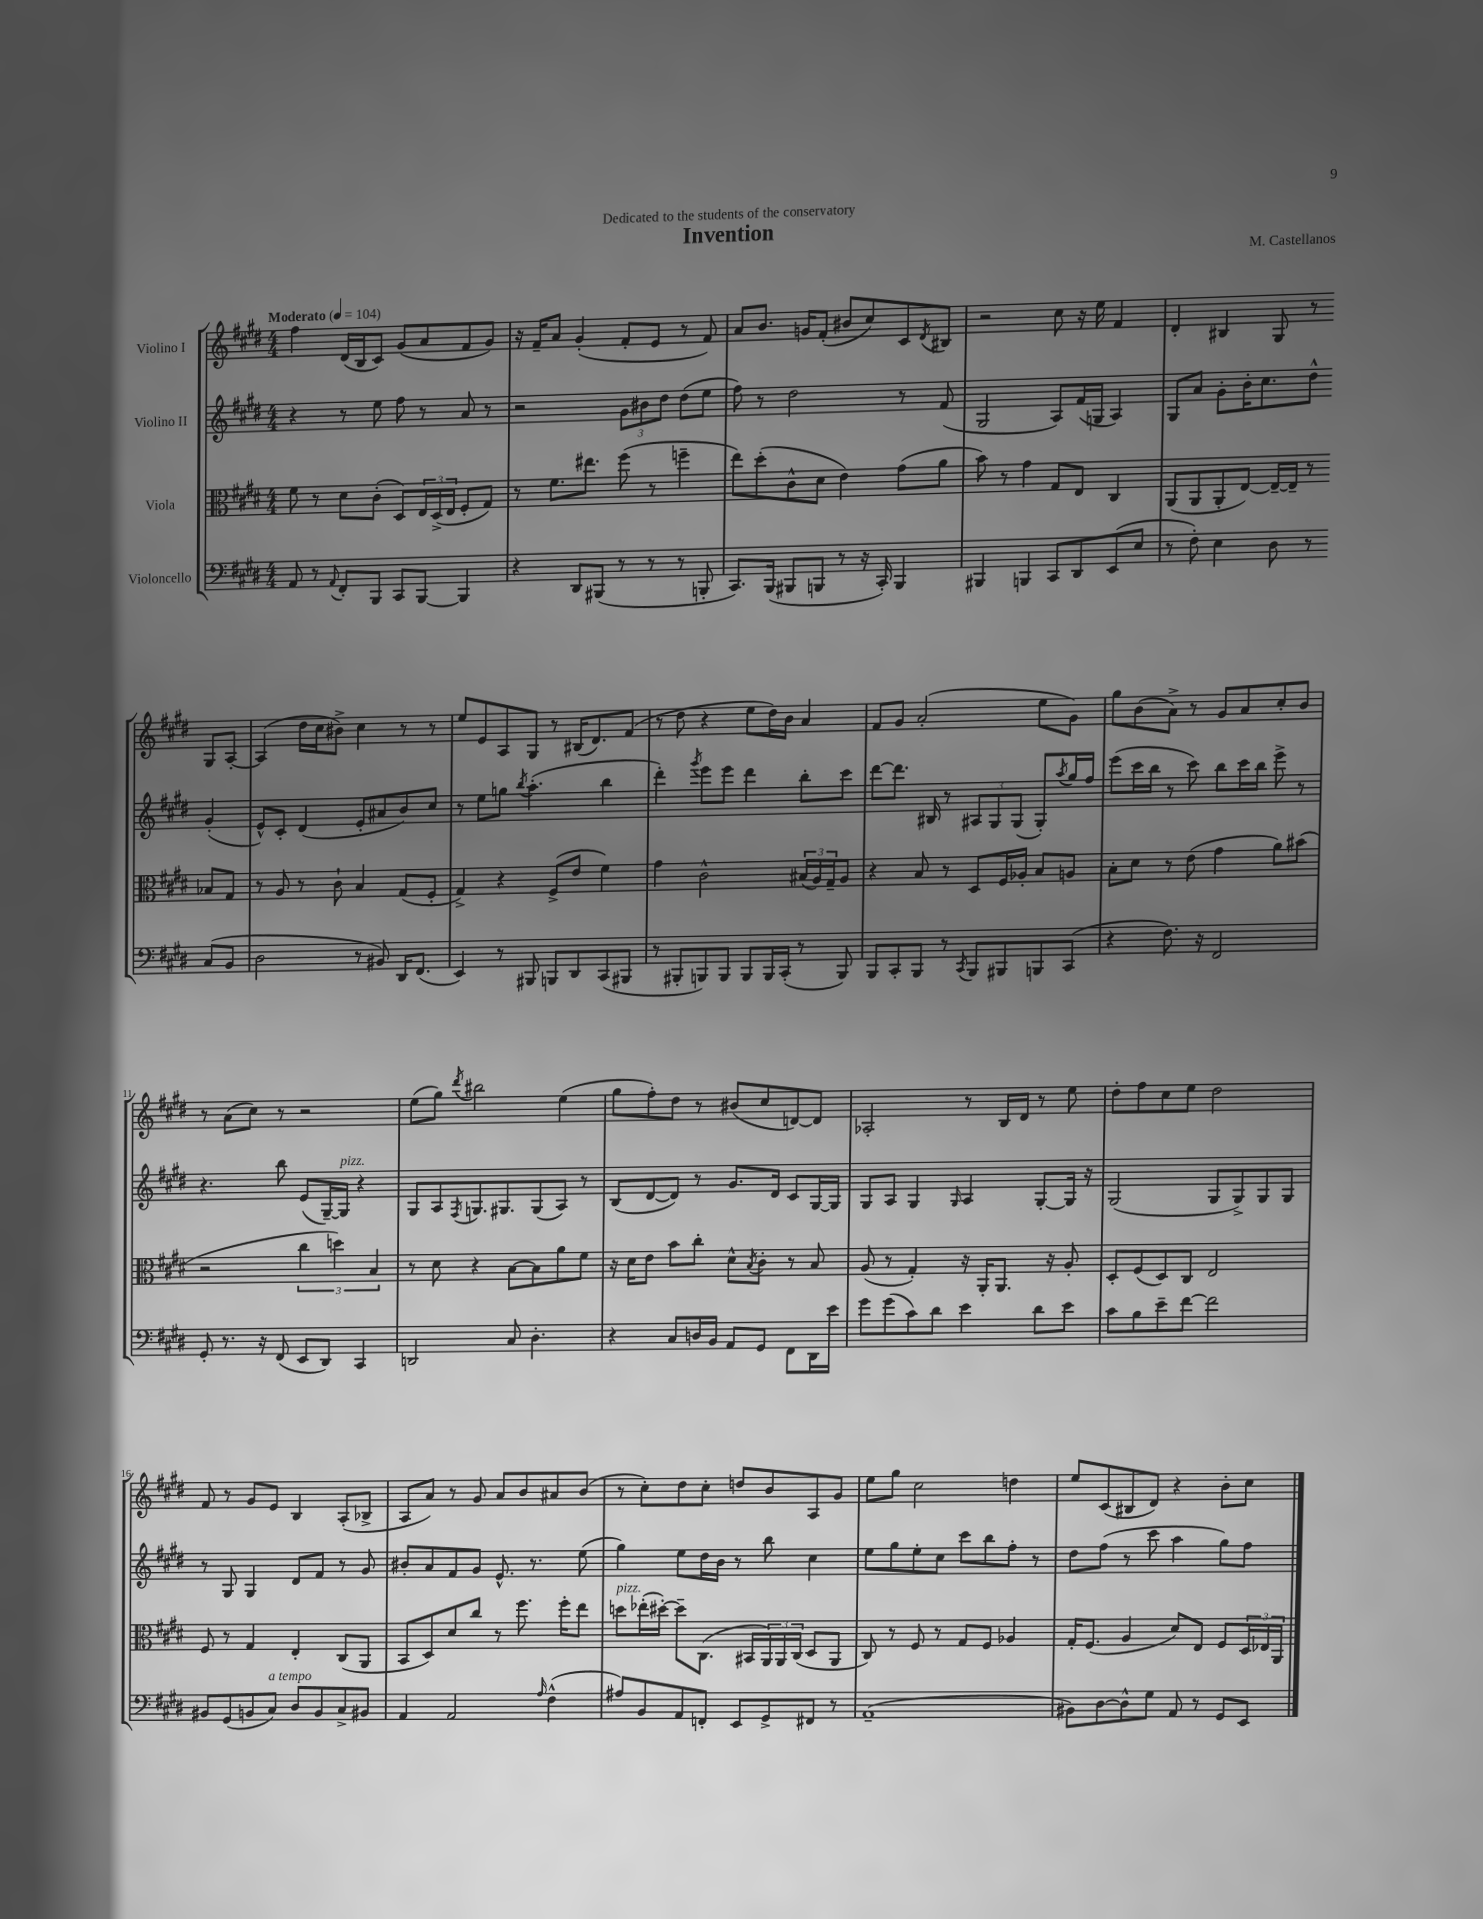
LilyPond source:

\header { title = "Invention" composer = "M. Castellanos" dedication = "Dedicated to the students of the conservatory" }
<<
\new StaffGroup <<
\new Staff = "s0" \with { instrumentName = "Violino I" } {
    \clef treble \key e \major \numericTimeSignature \time 4/4 \tempo "Moderato" 4 = 104
    fis''4 dis'16( b16 cis'8) gis'8( a'8 fis'8 gis'8) |
    r16 fis'16-- a'8 gis'4-.( fis'8-. e'8 r8 fis'8) |
    a'8 b'8. g'16 fis'8-.( bis'8 cis''8) cis'8 \acciaccatura { dis'8 } bis8 |
    r2 cis''8 r16 e''16 fis'4 |
    dis'4-. bis4 gis8 r8 gis8 a8~-. |
    a4( dis''16 cis''16 bis'8->) cis''4 r8 r8 |
    e''8 e'8 a8 gis8 r8 bis16( dis'8.) fis'8( |
    r8 dis''8 r4 e''8 dis''16) b'16 a'4 |
    fis'8 gis'8 a'2-.( e''8 gis'8) |
    gis''8 b'8( a'8->) r8 gis'8 a'8 cis''8-. b'8 |
    r8 a'8( cis''8) r8 r2 |
    e''8( gis''8) \acciaccatura { dis'''8 } bis''2 e''4( |
    gis''8 fis''8-.) dis''8 r8 bis'8( cis''8 d'8~) d'8 |
    aes2-. r8 b16 dis'16 r8 e''8 |
    dis''8-. fis''8 cis''8 e''8 dis''2 |
    fis'8 r8 gis'8 e'8 b4 a8-.( bes8-> |
    a8 a'8) r8 gis'8 a'8 b'8 ais'8 b'8( |
    r8 cis''8-.) dis''8 cis''8-. d''8 b'8 a8 gis'8 |
    e''8 gis''8 cis''2 d''4 |
    e''8 cis'8( bis8 dis'8) r4 b'8-. cis''8 \bar "|." |
}
\new Staff = "s1" \with { instrumentName = "Violino II" } {
    \clef treble \key e \major \numericTimeSignature \time 4/4
    r4 r8 e''8 fis''8 r8 a'8 r8 |
    r2 \tuplet 3/2 { gis'8 bis'8 dis''8 } dis''8( e''8 |
    fis''8) r8 dis''2 r8 fis'8( |
    gis2 a8) fis'16( g16 a4) |
    gis8 a'8 gis'8-. b'16-. cis''8. dis''8-^ gis'4-.( |
    e'8-^) cis'8-. dis'4( e'8-. ais'8 b'8) cis''8 |
    r8 e''8 g''8 \acciaccatura { b''8 } a''4.-.( b''4 |
    dis'''4-.) \acciaccatura { gis'''8 } e'''8 e'''8 dis'''4 b''8-. cis'''8 |
    dis'''8~ dis'''8. bis16 r8 \tuplet 3/2 { ais8 gis8 gis8( } gis8-.) \acciaccatura { a''8 } gis''16 fis''16 |
    e'''8( cis'''16 b''16 r8 cis'''8) b''8 cis'''16 b''16 e'''8-> r8 |
    r4. b''8 e'8( gis16~--) gis16^\markup { \italic "pizz." } r4 |
    gis8 a8 \acciaccatura { fis8 } g8. gis8. gis8( a8) r8 |
    b8( dis'8~ dis'8) r8 gis'8. dis'16 cis'8 gis16~ gis16 |
    gis8 a8 gis4 \grace { gis16 } a4 gis8~-. gis16 r16 |
    gis2( gis8 gis8->) gis8 gis8 |
    r8 gis8 gis4 dis'8 fis'8 r8 gis'8 |
    bis'8-. a'8 fis'8 gis'8 e'8.-^ r8. e''8( |
    gis''4) e''8 dis''16 b'16 r8 b''8 cis''4 |
    e''8 gis''8 e''8-. cis''8 cis'''8 b''8 fis''8-. r8 |
    dis''8 fis''8( r8 cis'''8 a''4 gis''8) fis''8 \bar "|." |
}
\new Staff = "s2" \with { instrumentName = "Viola" } {
    \clef alto \key e \major \numericTimeSignature \time 4/4
    fis'8 r8 dis'8 cis'8-.( dis8) \tuplet 3/2 { e16 dis16->( e16 } fis8-. gis8) |
    r8 fis'8. eis''8. fis''8( r8 f''4-- |
    e''8) dis''8-.( cis'8-^ dis'8 e'4) gis'8( a'8 |
    b'8) r8 gis'4 gis8 e8 cis4 |
    a,8( a,8 a,8-. e8~) e16~-- e16-- r8 bes8 gis8 |
    r8 a8 r8 cis'8-! b4 gis8( fis8-. |
    gis4->) r4 fis8->( e'8 fis'4) |
    gis'4 cis'2-^ \tuplet 3/2 { bis16( a16) gis16-- } a8 |
    r4 b8 r8 dis8 fis16 aes16-. b8 a8 |
    b8-. dis'8 r8 e'8( gis'4 a'8) bis'8( |
    r2 \tuplet 3/2 { cis''4 d''4) b4 } |
    r8 dis'8 r4 b8~ b8 a'8 fis'8 |
    r16 dis'16 e'8 b'8 cis''8-. dis'8-^ \acciaccatura { b8 } cis'8-. r8 b8 |
    a8( r8 gis4-.) r16 a,16-. a,8. r16 a8-. |
    dis8-. fis8( dis8) cis8 e2 |
    fis8 r8 gis4 e4-. cis8( a,8 |
    b,8 dis8) dis'8 cis''8 r8 fis''8. fis''16-. e''8 |
    d''8^\markup { \italic "pizz." } ees''16-.( dis''16~-.) dis''8-- cis8.( bis,16 \tuplet 3/2 { a,16) a,16 cis16( } dis8 a,8 |
    cis8) r8 fis8 r8 gis8 fis8 aes4 |
    gis16-. fis8.( a4 dis'8) e8 fis8 \tuplet 3/2 { dis16 ees16 a,16 } \bar "|." |
}
\new Staff = "s3" \with { instrumentName = "Violoncello" } {
    \clef bass \key e \major \numericTimeSignature \time 4/4
    a,8 r8 \appoggiatura { a,8 } fis,8-. b,,8 cis,8 b,,8~ b,,4 |
    r4 dis,8 bis,,8( r8 r8 r8 b,,8-. |
    cis,8.) b,,16( bis,,8 b,,8 r8 r16 cis,16-.) b,,4 |
    bis,,4 b,,4 cis,8 dis,8 e,8( e8 |
    r8 fis8-.) e4 dis8 r8 cis8( b,8 |
    dis2 r8 bis,8) dis,16 fis,8.( |
    e,4) r8 bis,,8 b,,8 dis,8 cis,8( bis,,8 |
    r8 bis,,8-. b,,8) b,,8 b,,8 b,,16 cis,16-.( r8 b,,8) |
    b,,8 cis,8-. b,,8 r8 \acciaccatura { cis,8 } b,,8 bis,,8 b,,8 cis,8( |
    r4 fis8.) r16 fis,2 |
    gis,8-. r8. r16 fis,8( e,8 dis,8) cis,4 |
    d,2 cis8 dis4.-. |
    r4 cis8 d16 b,16 a,8 gis,8 fis,8 dis,16 e'16 |
    gis'8 gis'8( cis'8) dis'8 e'4 dis'8 e'8 |
    cis'8 b8 e'8-- fis'8~ fis'2 |
    bis,8 gis,8( b,8 cis8^\markup { \italic "a tempo" }) dis8 b,8 cis8-> bis,8 |
    a,4 a,2 \grace { a16 } fis4-^( |
    ais8) b,8 a,8 f,8-. e,8 gis,8-> fis,8 r8 |
    a,1--( |
    bis,8) dis8~ dis8-^ gis8 a,8 r8 gis,8 e,8 \bar "|." |
}
>>
>>
